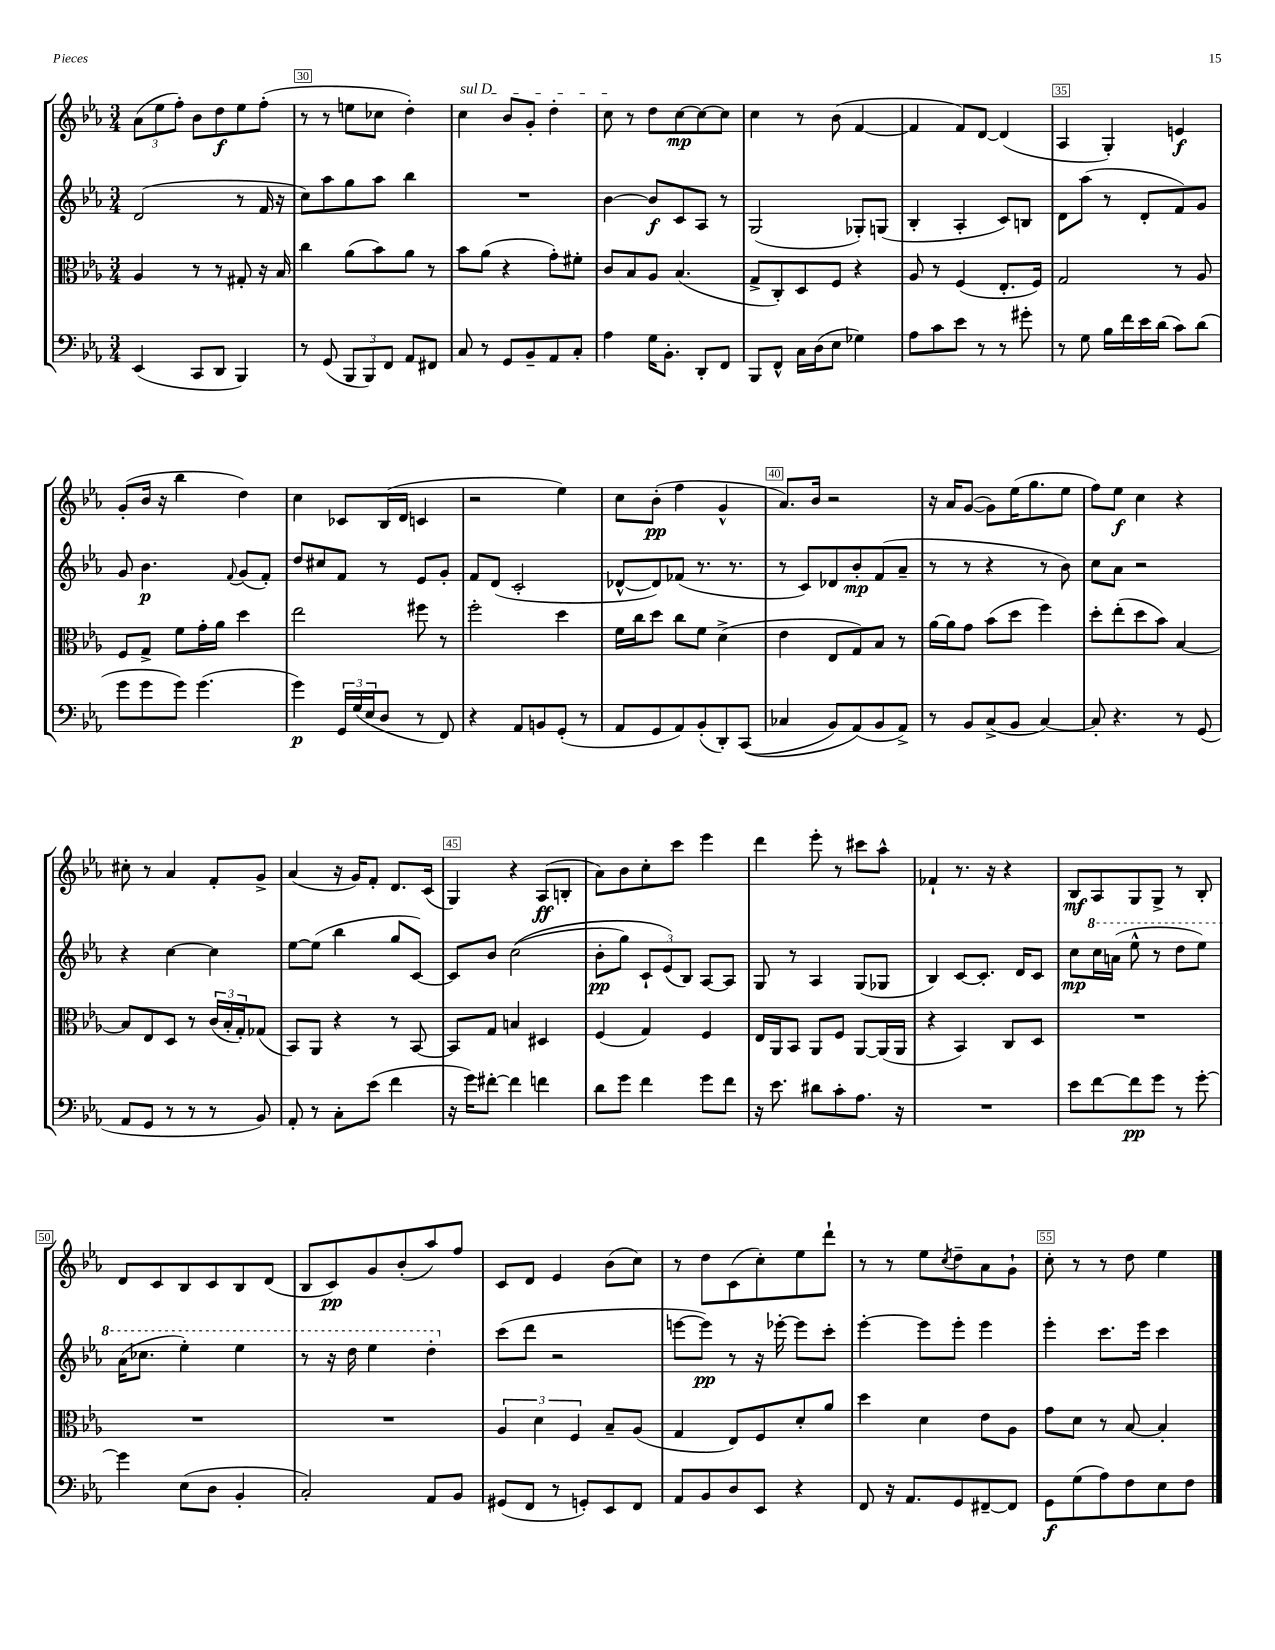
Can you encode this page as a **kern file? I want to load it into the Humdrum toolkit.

**kern	**dynam	**kern	**kern	**dynam	**kern	**dynam
*part4	*part4	*part3	*part2	*part2	*part1	*part1
*staff4	*staff4	*staff3	*staff2	*staff2	*staff1	*staff1
*clefF4	*	*clefC3	*clefG2	*	*clefG2	*
*k[b-e-a-]	*	*k[b-e-a-]	*k[b-e-a-]	*	*k[b-e-a-]	*
*M3/4	*	*M3/4	*M3/4	*	*M3/4	*
=29	=29	=29	=29	=29	=29	=29
(4EE-/	.	4A-/	(2d/	.	(12a-\L	.
.	.	.	.	.	12ee-\	.
.	.	.	.	.	12ff'\J)	.
8CC/L	.	8r	.	.	8b-\L	.
8DD/J	.	8r	.	.	8dd\	f
4BBB-/)	.	8G#X'/	8r	.	8ee-\	.
.	.	16r	16f/	.	(8ff'\J	.
.	.	16B-/	16r	.	.	.
=30	=30	=30	=30	=30	=30	=30
8r	.	4cc\	8cc\L)	.	8r	.
(8GG/	.	.	8aa-\	.	8r	.
12BBB-/L	.	(8a-\L	8gg\	.	8een\L	.
12BBB-/)	.	.	.	.	.	.
.	.	8b-\)	8aa-\J	.	8cc-X\J	.
12FF/J	.	.	.	.	.	.
8AA-/L	.	8a-\J	4bb-\	.	4dd'\)	.
8FF#X/J	.	8r	.	.	.	.
=31	=31	=31	=31	=31	=31	=31
!	!	!	!	!	!LO:TX:a:i:t=sul D	!
8C/	.	8b-\L	2.r	.	4cc\	.
8r	.	(8a-\J	.	.	.	.
8GG/L	.	4r	.	.	8b-/L	.
8BB-~/	.	.	.	.	8g'/J	.
8AA-/	.	8g'\L)	.	.	4dd'\	.
8C'/J	.	8f#X'\J	.	.	.	.
=32	=32	=32	=32	=32	=32	=32
4A-\	.	8c/L	[4b-\	.	8cc\	.
.	.	8B-/	.	.	8r	.
16G\KL	.	8A-/J	8b-/L]	f	8dd\L	.
8.BB-'\J	.	.	.	.	.	.
.	.	(4.B-/	8c/	.	[8cc\	mp
8DD'/L	.	.	8A-/J	.	8cc\_	.
8FF/J	.	.	8r	.	8cc\J]	.
=33	=33	=33	=33	=33	=33	=33
8BBB-/L	.	8G^/L	(2G/	.	4cc\	.
8FF^^/J	.	8C'/)	.	.	.	.
16C\LL	.	8D/	.	.	8r	.
(16D\J	.	.	.	.	.	.
8E-\J	.	8F/J	.	.	(8b-\	.
4G-X\)	.	4r	8G-X'/L)	.	[4f/	.
.	.	.	(8Gn/J	.	.	.
=34	=34	=34	=34	=34	=34	=34
8A-\L	.	8A-/	4B-'/	.	4f/]	.
8c\	.	8r	.	.	.	.
8e-\J	.	(4F/	4A-'/	.	8f/L)	.
8r	.	.	.	.	[8d/J	.
8r	.	8.E-'/L	8c/L)	.	(4d/]	.
8g#X'\	.	.	8Bn/J	.	.	.
.	.	16F/Jk)	.	.	.	.
=35	=35	=35	=35	=35	=35	=35
8r	.	2G/	8d\L	.	4A-/	.
8G\	.	.	(8aa-\J	.	.	.
16B-\LL	.	.	8r	.	4G'/)	.
16f\	.	.	.	.	.	.
16e-\	.	.	8d'/L	.	.	.
(16d\JJ	.	.	.	.	.	.
8c\L)	.	8r	8f/)	.	4en/	f
(8d\J	.	8A-/	8g/J	.	.	.
!!LO:LB:g=z
=36	=36	=36	=36	=36	=36	=36
8g\L	.	8F/L	8g/	.	(8g'/L	.
8g\	.	8G^/J	4.b-\	p	16b-/Jk	.
.	.	.	.	.	16r	.
8g\J)	.	8f\L	.	.	4bb-\	.
(4.g\	.	16g'\L	.	.	.	.
.	.	16a-\JJ	.	.	.	.
.	.	.	8qqf/	.	.	.
.	.	4dd\	(8g/L	.	4dd\)	.
.	.	.	8f'/J)	.	.	.
=37	=37	=37	=37	=37	=37	=37
4g\)	p	2ee-\	8dd/L	.	4cc\	.
.	.	.	8cc#X/	.	.	.
24GG/LL	.	.	8f/J	.	8c-X/L	.
(24G/	.	.	.	.	.	.
24E-/J	.	.	.	.	.	.
8D/J	.	.	8r	.	(16B-/L	.
.	.	.	.	.	16d/JJ	.
8r	.	8ff#X\	8e-/L	.	4cn/	.
8FF/)	.	8r	8g'/J	.	.	.
=38	=38	=38	=38	=38	=38	=38
4r	.	2ff'\	8f/L	.	2r	.
.	.	.	(8d/J	.	.	.
8AA-/L	.	.	2c'/	.	.	.
8BBn/	.	.	.	.	.	.
(8GG'/J	.	4dd\	.	.	4ee-\)	.
8r	.	.	.	.	.	.
=39	=39	=39	=39	=39	=39	=39
8AA-/L	.	16f\LL	[8d-X^^/L	.	8cc\L	.
.	.	16cc\J	.	.	.	.
8GG/	.	8dd\J	8d-/])	.	(8b-'\J	pp
8AA-/)	.	8cc\L	(8f-X/J	.	4ff\	.
(8BB-'/	.	8f\J	8.r	.	.	.
8DD'/)	.	(4d^\	.	.	4g^^/	.
.	.	.	8.r	.	.	.
((8CC/J	.	.	.	.	.	.
=40	=40	=40	=40	=40	=40	=40
4C-X/	.	4e-\	8r	.	8.a-/L)	.
.	.	.	8c/L)	.	.	.
.	.	.	.	.	16b-/Jk	.
8BB-/L)	.	8E-/L	8d-X/	.	2r	.
(8AA-/)	.	8G/)	8b-'/	mp	.	.
8BB-/	.	8B-/J	(8f/	.	.	.
8AA-^/J)	.	8r	8a-~/J	.	.	.
=41	=41	=41	=41	=41	=41	=41
8r	.	[16a-\LL	8r	.	16r	.
.	.	16a-\J]	.	.	16a-/KL	.
8BB-/L	.	8g\J	8r	.	([8g/J	.
(8C^/	.	(8b-\L	4r	.	8g\L])	.
8BB-/J	.	8dd\J	.	.	(16ee-\K	.
.	.	.	.	.	8.gg\	.
[4C/)	.	4ff\)	8r	.	.	.
.	.	.	8b-\)	.	8ee-\J	.
=42	=42	=42	=42	=42	=42	=42
8C'/]	.	8dd'\L	8cc\L	.	8ff\L)	.
4.r	.	(8ee-'\	8a-\J	.	8ee-\J	f
.	.	8dd\	2r	.	4cc\	.
.	.	8b-\J)	.	.	.	.
8r	.	[4B-/	.	.	4r	.
(8GG/	.	.	.	.	.	.
!!LO:LB:g=z
=43	=43	=43	=43	=43	=43	=43
8AA-/L	.	8B-/L]	4r	.	8cc#X'\	.
8GG/J	.	8E-/	.	.	8r	.
8r	.	8D/J	[4cc\	.	4a-/	.
8r	.	8r	.	.	.	.
8r	.	(24c/LL	4cc\]	.	8f'/L	.
.	.	24B-'/	.	.	.	.
.	.	24G'/J)	.	.	.	.
8BB-/)	.	(8G-X/J	.	.	8g^/J	.
=44	=44	=44	=44	=44	=44	=44
8AA-'/	.	8BB-/L)	[8ee-\L	.	(4a-/	.
8r	.	8AA-/J	(8ee-\J]	.	.	.
8C'\L	.	4r	4bb-\	.	16r	.
.	.	.	.	.	16g/KL)	.
(8e-\J	.	.	.	.	8f'/J	.
4f\	.	8r	8gg/L	.	8.d/L	.
.	.	[8BB-/	[8c/J)	.	.	.
.	.	.	.	.	(16c/Jk	.
=45	=45	=45	=45	=45	=45	=45
16r	.	8BB-/L]	8c/L]	.	4G/)	.
16g\KL)	.	.	.	.	.	.
[8f#X'\J	.	8G/J	8b-/J	.	.	.
4f#\]	.	4Bn/	((2cc\	.	4r	.
4fn\	.	4D#X/	.	.	(8A-/L	ff
.	.	.	.	.	8Bn'/J	.
=46	=46	=46	=46	=46	=46	=46
8d\L	.	(4F/	8b-'\L	pp	8a-\L)	.
8g\J	.	.	8gg\J)	.	8b-\	.
4f\	.	4G/)	12c`/L	.	8cc'\	.
.	.	.	(12e-/)	.	.	.
.	.	.	.	.	8ccc\J	.
.	.	.	12B-/J)	.	.	.
8g\L	.	4F/	[8A-/L	.	4eee-\	.
8f\J	.	.	8A-/J]	.	.	.
=47	=47	=47	=47	=47	=47	=47
16r	.	16E-/LL	8G/	.	4ddd\	.
8.e-\	.	16AA-/J	.	.	.	.
.	.	8BB-/J	8r	.	.	.
8d#X\L	.	8AA-/L	4A-/	.	8eee-'\	.
8c'\	.	8F/J	.	.	8r	.
8.A-\J	.	[8AA-/L	(8G/L	.	8ccc#X\L	.
.	.	(16AA-/L]	8G-X/J	.	8aa-^^\J	.
16r	.	16AA-/JJ	.	.	.	.
=48	=48	=48	=48	=48	=48	=48
2.r	.	4r	4B-/)	.	4f-X`/	.
.	.	4BB-/)	[8c/L	.	8.r	.
.	.	.	8.c'/J]	.	.	.
.	.	.	.	.	16r	.
.	.	8C/L	.	.	4r	.
.	.	.	16d/KL	.	.	.
.	.	8D/J	8c/J	.	.	.
=49	=49	=49	=49	=49	=49	=49
8e-\L	.	2.r	8cc\L	mp	8B-/L	mf
*	*	*	*8va	*	*	*
[8f\	.	.	16ccc\L	.	8A-/	.
.	.	.	(16aan\JJ	.	.	.
8f\]	pp	.	8eee-^^\	.	8G/	.
8g\J	.	.	8r	.	8G^/J	.
8r	.	.	8ddd\L	.	8r	.
[8g'\	.	.	8eee-\J)	.	8B-'/	.
!!LO:LB:g=z
=50	=50	=50	=50	=50	=50	=50
4g\]	.	2.r	(16aa-\KL	.	8d/L	.
.	.	.	8.ccc-X\J	.	.	.
.	.	.	.	.	8c/	.
(8E-\L	.	.	4eee-'\)	.	8B-/	.
8D\J	.	.	.	.	8c/	.
4BB-'/	.	.	4eee-\	.	8B-/	.
.	.	.	.	.	(8d/J	.
=51	=51	=51	=51	=51	=51	=51
2C'/)	.	2.r	8r	.	8B-/L	.
.	.	.	16r	.	8c/)	pp
.	.	.	16ddd\	.	.	.
.	.	.	4eee-\	.	8g/	.
.	.	.	.	.	(8b-'/	.
8AA-/L	.	.	4ddd'\	.	8aa-/)	.
8BB-/J	.	.	.	.	8ff/J	.
=52	=52	=52	=52	=52	=52	=52
*	*	*	*X8va	*	*	*
(8GG#X/L	.	6A-/	(8ccc\L	.	8c/L	.
8FF/J	.	.	8ddd\J	.	8d/J	.
.	.	6d\	.	.	.	.
8r	.	.	2r	.	4e-/	.
.	.	6F/	.	.	.	.
8GGn'/L)	.	.	.	.	.	.
8EE-/	.	8B-~/L	.	.	(8b-\L	.
8FF/J	.	(8A-/J	.	.	8cc\J)	.
=53	=53	=53	=53	=53	=53	=53
8AA-/L	.	4G/	[8eeen\L	.	8r	.
8BB-/	.	.	8eee\J])	pp	8dd\L	.
8D/	.	8E-/L)	8r	.	(8c\	.
8EE-/J	.	8F/	16r	.	8cc'\)	.
.	.	.	[16eee-X'\	.	.	.
4r	.	8d'/	8eee-\L]	.	8ee-\	.
.	.	8a-/J	8ccc'\J	.	8ddd`\J	.
=54	=54	=54	=54	=54	=54	=54
8FF/	.	4dd\	[4eee-'\	.	8r	.
16r	.	.	.	.	8r	.
8.AA-/L	.	.	.	.	.	.
.	.	4d\	8eee-\L]	.	8ee-\L	.
.	.	.	.	.	8qcc/	.
8GG/	.	.	8eee-'\J	.	8dd~\	.
[8FF#X~/	.	8e-\L	4eee-\	.	8a-\	.
8FF#/J]	.	8A-\J	.	.	8g`\J	.
=55	=55	=55	=55	=55	=55	=55
8GG\L	f	8g\L	4eee-'\	.	8cc'\	.
(8G\	.	8d\J	.	.	8r	.
8A-\)	.	8r	8.ccc\L	.	8r	.
8F\	.	[8B-/	.	.	8dd\	.
.	.	.	16eee-\Jk	.	.	.
8E-\	.	4B-'/]	4ccc\	.	4ee-\	.
8F\J	.	.	.	.	.	.
==	==	==	==	==	==	==
*-	*-	*-	*-	*-	*-	*-
